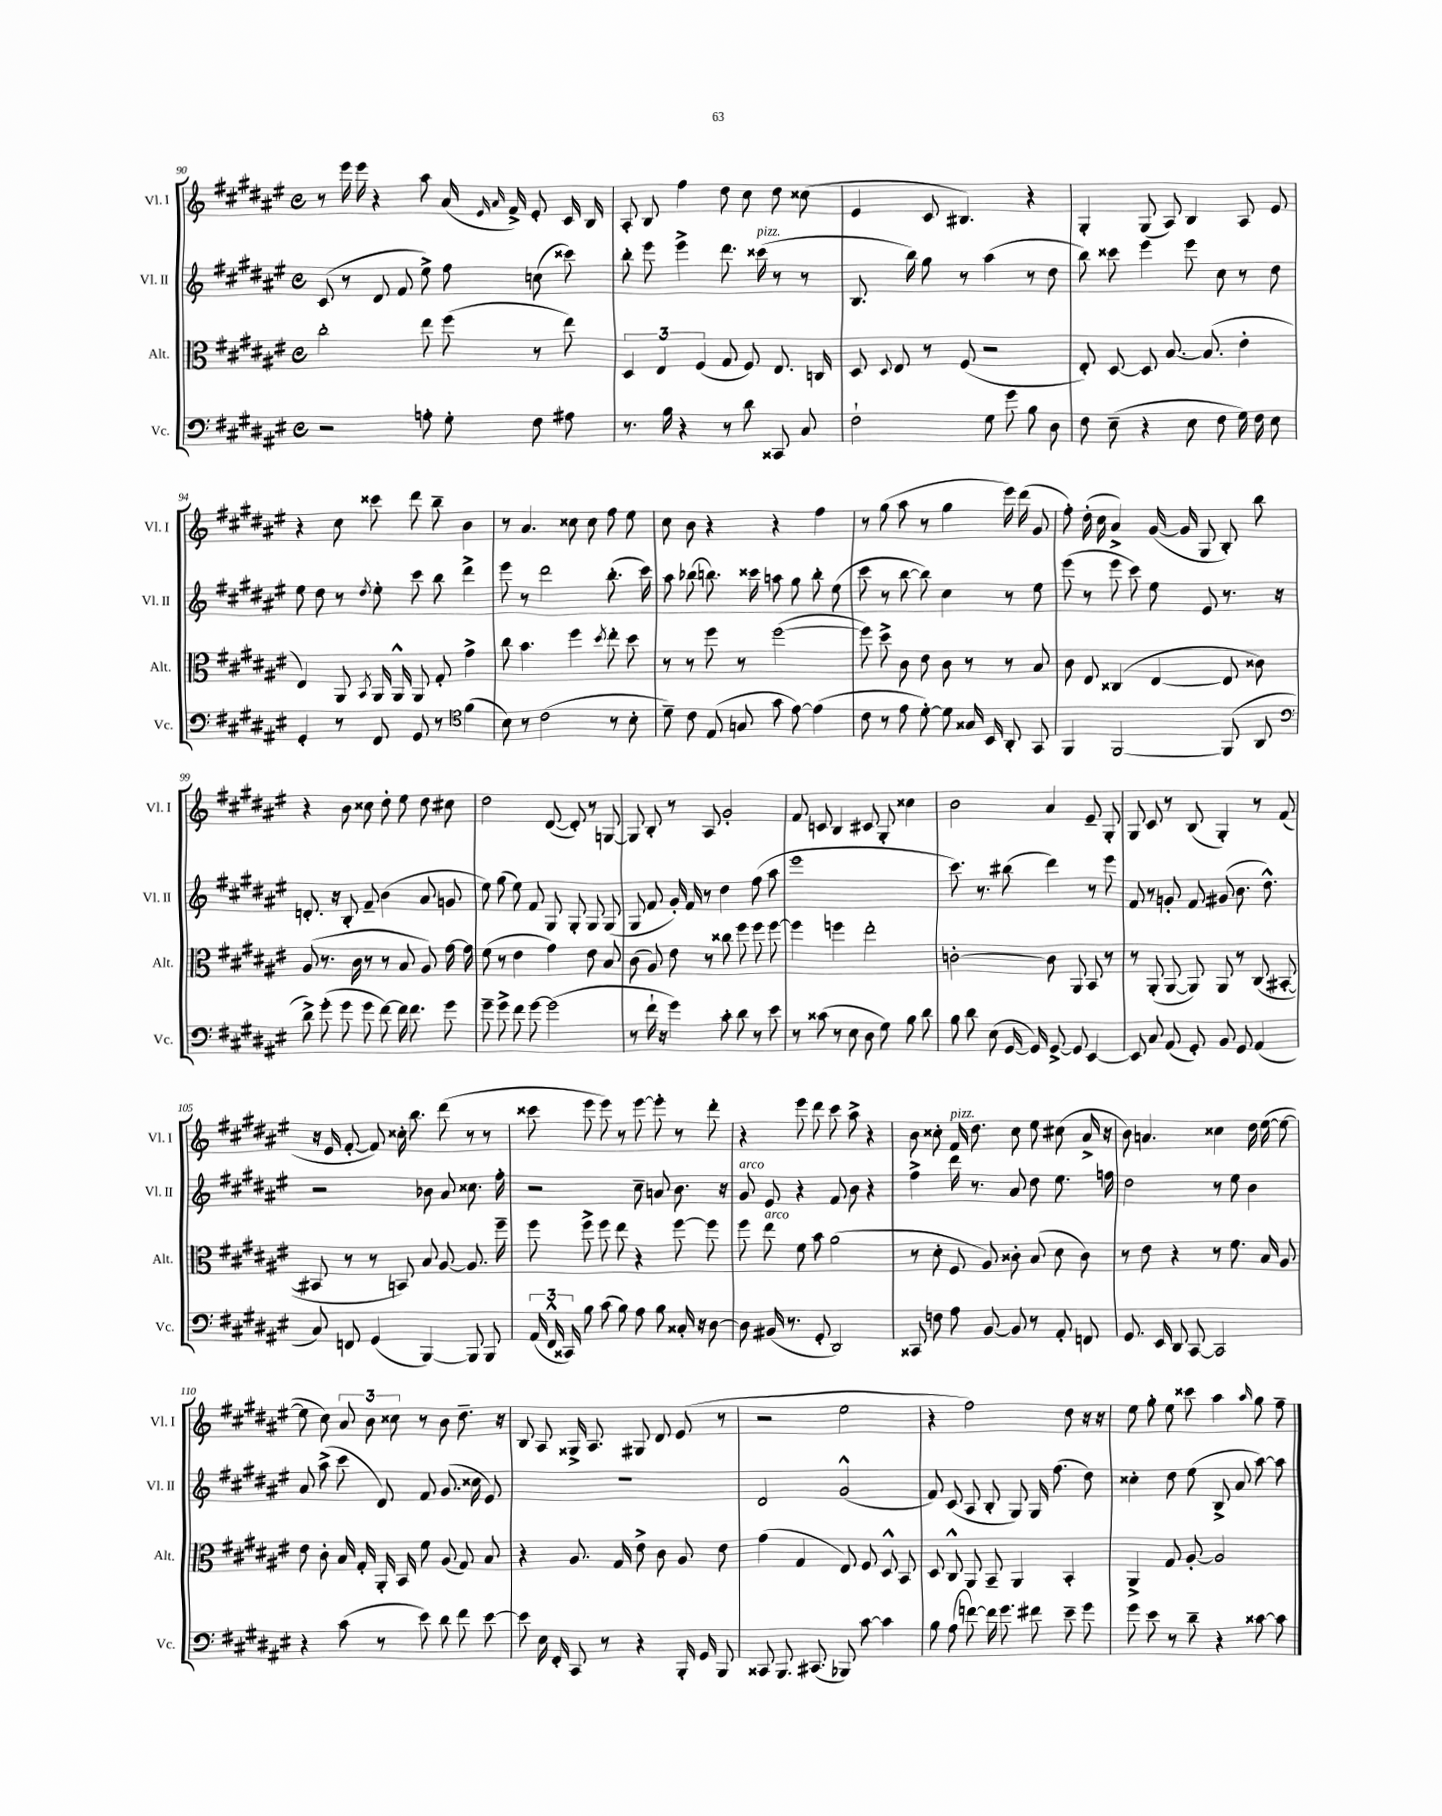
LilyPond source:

<<
\new StaffGroup <<
\new Staff = "s0" \with { instrumentName = "Vl. I" shortInstrumentName = "Vl. I" } {
    \clef treble \key fis \major \defaultTimeSignature \time 4/4
    \autoBeamOff r8 eis'''16 eis'''16 r4 ais''8 ais'16( \grace { eis'16 ais'16 } fis'16->) eis'8-. cis'16 b16 |
    ais8-. b8 fis''4 dis''8 cis''8 dis''8 cisis''8( |
    eis'4 cis'8 bis4.) r4 |
    gis4-. gis8( ais8) b4 ais8 eis'8 |
    r4 cis''8 cisis'''8 dis'''8 b''8-- b'4 |
    r8 ais'4. cisis''8 cisis''8 fis''8 eis''8 |
    cis''8 b'8 r4 r4 fis''4 |
    r8 gis''8( ais''8 r8 gis''4 eis'''16) dis'''16( gis'8 |
    fis''8-.) dis''16-.( cis''16 ais'4->) gis'16~( gis'16 gis8 b8-.) b''8 |
    r4 b'8 cisis''8 dis''8-. eis''8 dis''8 cis''8 |
    dis''2 dis'8~( dis'8-.) r8 g8~ |
    g8 b8-. r8 ais8 gis'2-. |
    fis'8 c'8 b4 cis'8 gis8-. cisis''4 |
    b'2 ais'4 eis'8-- gis8-. |
    gis8 cis'8 r8 b8( gis4-.) r8 fis'8( |
    r16 eis'16 fis'8~-. fis'8) cisis''16-. b''8. dis'''8( r8 r8 |
    cisis'''8 eis'''8 eis'''8) r8 eis'''8~ eis'''8-. r8 dis'''8-. |
    r4 eis'''8 dis'''8 cis'''8 ais''8-> r4 |
    b'8 cisis''8-. fis'16^\markup { \italic "pizz." } dis''8. cisis''8 eis''8 cis''8( ais'16-> r16 |
    b'8) a'4. cisis''4 dis''16 eis''16~( eis''8~ |
    eis''8 cis''8) \tuplet 3/2 { ais'8 b'8 cisis''8 } r8 b'8 dis''8.-- r16 |
    b8 ais8 gisis16-> ais8. gis8 dis'8 eis'8( r8 |
    r2 eis''2 |
    r4 fis''2) dis''8 r16 r16 |
    eis''8 gis''8-. eis''8 cisis'''8 ais''4 \grace { ais''16 } gis''8 fis''8-- \bar "|." |
}
\new Staff = "s1" \with { instrumentName = "Vl. II" shortInstrumentName = "Vl. II" } {
    \clef treble \key fis \major \defaultTimeSignature \time 4/4
    \autoBeamOff cis'8( r8 dis'8 fis'8 eis''8->) fis''8 c''8( cisis'''8) |
    b''8-. eis'''8 eis'''4-> dis'''8. cisis'''16^\markup { \italic "pizz." }( r8 r8 |
    b8. b''16) gis''8 r8 ais''4( r8 dis''8 |
    b''8) cisis'''8 eis'''4 eis'''8 cis''8 r8 dis''8 |
    eis''8 dis''8 r8 \acciaccatura { dis''8 } eis''8-. cis'''8 b''8 dis'''4-> |
    eis'''8 r8 dis'''2 b''8.-.( cis'''16) |
    ais''8 bes''8( b''8.) cisis'''16 a''8 gis''8 b''8-. eis''8( |
    cis'''8 r8 b''8~ b''8) cis''4 r8 eis''8 |
    eis'''8( r8 eis'''8 cis'''8) eis''8 eis'8 r8. r16 |
    d'8.-. r16 b8-. fis'8-- b'4( ais'8 g'8 |
    eis''8) gis''8( eis''8) fis'8 gis8 gis8-. gis8 gis8( |
    gis8 fis'8 gis'16-.) fis'16 r8 dis''4 fis''8( ais''8 |
    eis'''1 |
    cis'''8.) r8. bis''8( dis'''4) r8 eis'''8 |
    fis'8 r8 g'8-. fis'8 gis'8( b'8. dis''8.-^) |
    r2 bes'8 ais'8 cisis''8. fis''16-. |
    r2 cis''8-- a'8 b'8. r16 |
    gis'8^\markup { \italic "arco" } eis'8 r4 fis'8 b'8 r4 |
    fis''4-> dis'''16 r8. ais'8 dis''8 eis''8. f''16 |
    dis''2 r8 eis''8 b'4 |
    ais'8 ais''8->( cis'''8 dis'8) fis'8 gis'8.( cisis''16 eis'8) |
    R1 |
    dis'2 gis'2-^( |
    fis'8) cis'8( ais8 b8-. gis8) gis16 fis''8.( dis''8) |
    cisis''4-. dis''8 eis''8( b8-> ais'8 ais''8~) ais''8 \bar "|." |
}
\new Staff = "s2" \with { instrumentName = "Alt." shortInstrumentName = "Alt." } {
    \clef alto \key fis \major \defaultTimeSignature \time 4/4
    \autoBeamOff cis''2-. eis''8 fis''8( r8 eis''8) |
    \tuplet 3/2 { dis4 eis4 fis4( } gis8 fis8) eis8. c16 |
    dis8 \appoggiatura { dis8 } eis8 r8 fis8( r2 |
    eis8-.) dis8~ dis8 b8.~ b8.( eis'4-. |
    eis4) ais,8 \acciaccatura { b,8 } ais,16 ais,16-^ ais,8 gis8-. gis'4-> |
    cis''8 b'4. fis''4 \acciaccatura { dis''8 } eis''8-. dis''8 |
    r8 r8 fis''8 r8 fis''2~( |
    fis''8) dis''8-> cis'8 eis'8 cis'8 r8 r8 b8 |
    cis'8 eis8 cisis4( eis4~ eis8 cisis'8) |
    ais8( r8. cis'16 r8 r8 b8 ais8) gis'16~ gis'16 |
    fis'8( r8 eis'4 gis'4) eis'8 b8 |
    cis'8( ais8) eis'8 r8 cisis''8 fis''8 fis''8 fis''8~ |
    fis''4 f''4 eis''2-. |
    c'2~-. c'8 ais,8 b,8 r8 |
    r8 ais,8-.( ais,8~ ais,8) ais,8 r8 cis8( bis,8~-. |
    bis,8 r8 r8 b,8) b8 ais8~ ais8. fis''16-- |
    fis''8 fis''8-> fis''8 eis''8 r4 fis''8~ fis''8 |
    fis''8 eis''8^\markup { \italic "arco" } fis'8 b'8 ais'2( |
    r8 dis'8-. fis8 ais8) cisis'8-. b8( dis'8 cisis'8) |
    r8 eis'8 r4 r8 fis'8. b16 ais8 |
    eis'8 cis'8-. b16 gis16-. ais,16-. b,16 fis'8 ais8( gis8) b8 |
    r4 ais8. gis16 eis'8-> cis'8 ais8 eis'8 |
    gis'4( gis4 eis8) fis8 dis8-^ b,8 |
    dis8 cis8-^ ais,8 b,8-- ais,4 b,4-. |
    ais,4-> gis8 ais8~-. ais2 \bar "|." |
}
\new Staff = "s3" \with { instrumentName = "Vc." shortInstrumentName = "Vc." } {
    \clef bass \key fis \major \defaultTimeSignature \time 4/4
    \autoBeamOff r2 a8-. gis8-. fis8 ais8 |
    r8. b16 r4 r8 dis'8 cisis,8 cis8 |
    fis2-! gis8 gis'8 b8 dis8 |
    fis8 eis8--( r4 eis8 fis8 gis16) fis16 eis8 |
    gis,4-. r8 fis,8 gis,8 r8 \clef tenor fis'4( |
    b8) r8 cis'2( r8 b8-. |
    dis'8--) cis'8 eis8( g8 gis'8 eis'8~) eis'4( |
    cis'8 r8 eis'8 dis'8~-.) dis'8 gisis16 b,16 ais,8-. gis,8 |
    fis,4 fis,2~ fis,8( ais,8 |
    \clef bass dis'8->) gis'8-.( gis'8 gis'8 fis'8~) fis'16 fis'8. gis'8 |
    gis'8-- gis'8-> fis'8 gis'8~ gis'2( |
    r8 fis'16-! r16 gis'4) cis'8-. dis'8 r8 eis'8 |
    r8 cisis'8( r8 eis8 dis8 gis8) b8 dis'8 |
    b8 dis'8 eis8( gis,16~ gis,16) gis,8~-> gis,8 eis,4~ |
    eis,8 cis8 ais,8( gis,8-.) b,8 gis,8 ais,4( |
    cis8) f,8 gis,4( b,,4~) b,,8 b,,8 |
    \tuplet 3/2 { ais,16( fis,16-^ cisis,16) } b8 cis'8( b8) ais8 b8 cisis16-. r16 dis8~ |
    dis8 bis,16( r8. gis,8-. dis,2) |
    cisis,8 f8 ais8 b,8~ b,8 r8 ais,8-. f,8 |
    gis,8. eis,16 dis,8 cis,8~ cis,2 |
    r4 cis'8( r8 eis'8) dis'8 fis'8 eis'8~ |
    eis'8 eis16 fis,16-. cis,8 r8 r4 b,,16-. gis,16 b,,8 |
    cisis,8 b,,8. cis,8.( bes,,8) cis'8~ cis'4 |
    b8 ais8( f'8~) f'16 gis'8. fis'8 eis'8-- gis'8 |
    gis'8 eis'8 r8 dis'8-- r4 cisis'8~ cisis'8 \bar "|." |
}
>>
>>
\layout { \context { \Score currentBarNumber = #90 } }
